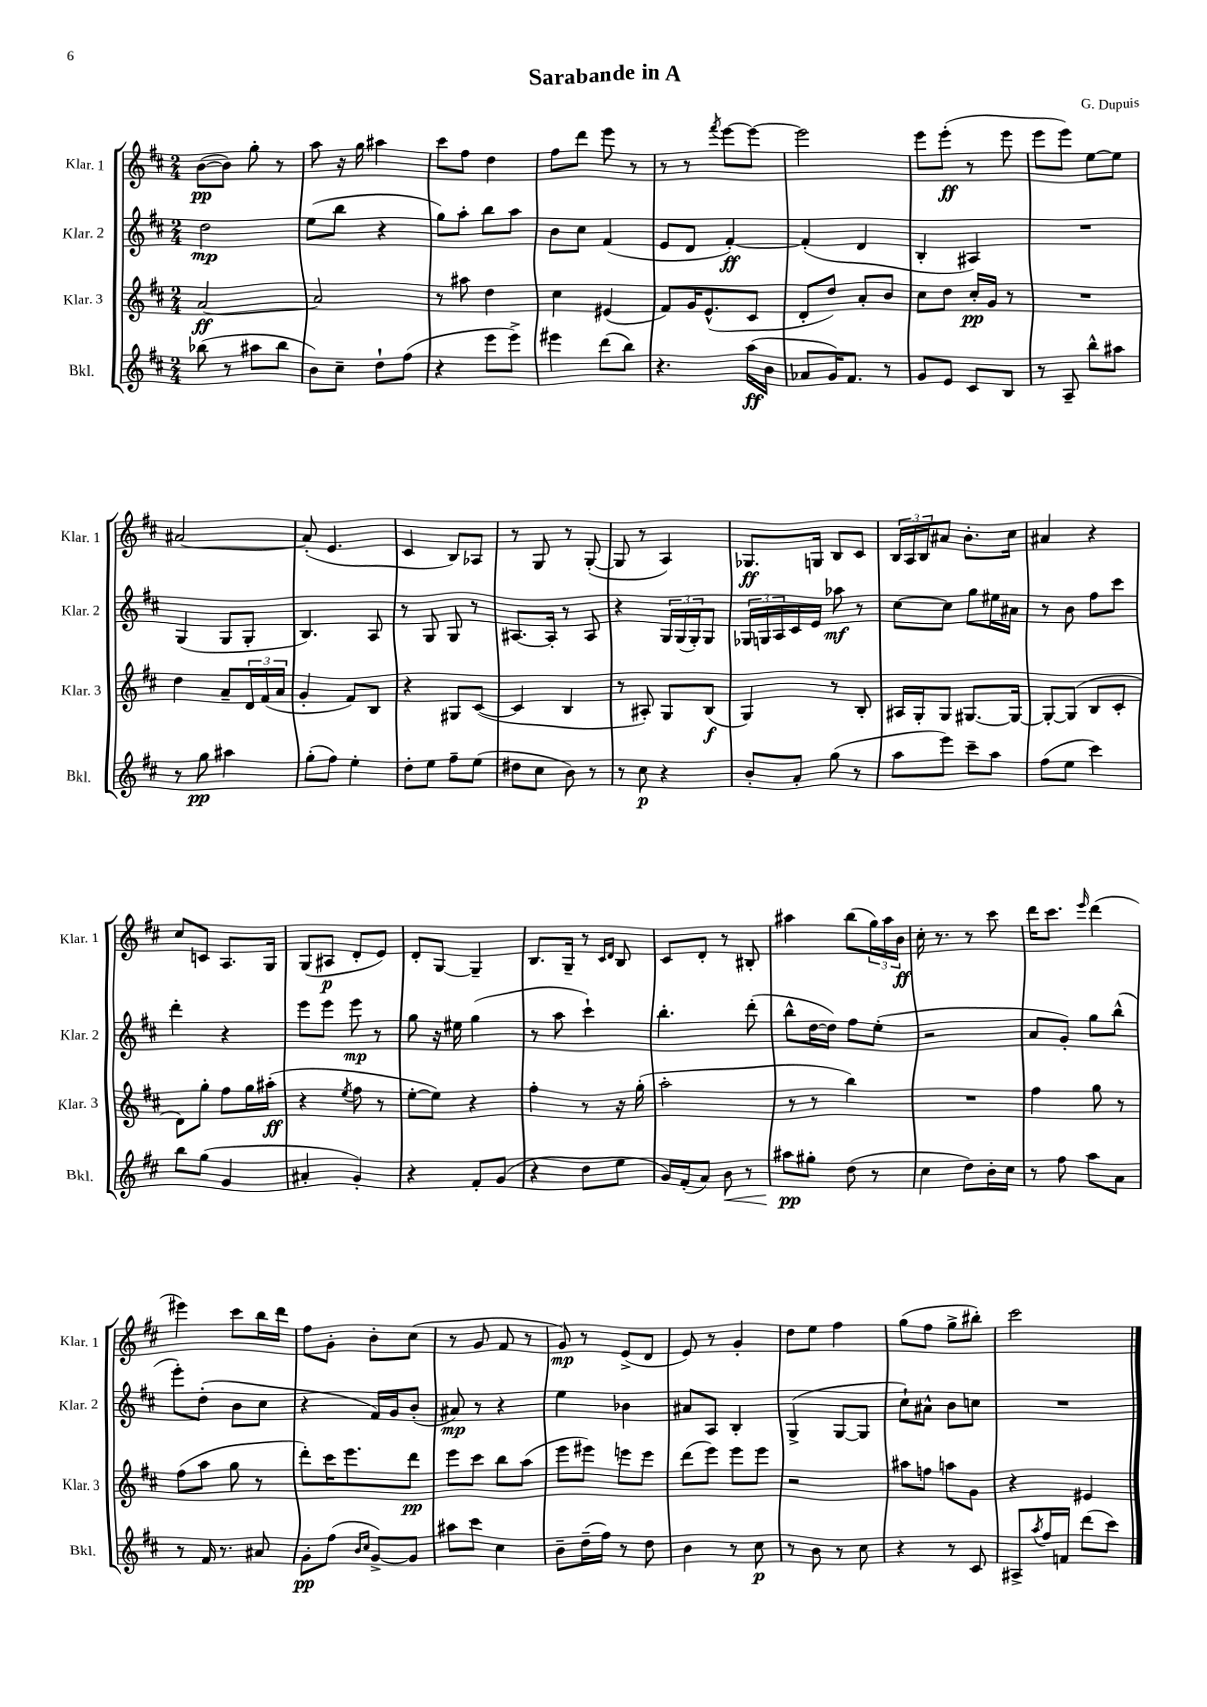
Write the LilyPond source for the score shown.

\header { title = "Sarabande in A" composer = "G. Dupuis" }
<<
\new StaffGroup <<
\new Staff = "s0" \with { instrumentName = "Klar. 1" shortInstrumentName = "Klar. 1" } {
    \clef treble \key d \major \numericTimeSignature \time 2/4
    b'8~\pp( b'8) g''8-. r8 |
    a''8 r16 g''16 ais''4 |
    cis'''8 fis''8 d''4 |
    fis''8 d'''8 e'''8 r8 |
    r8 r8 \acciaccatura { fis'''8 } e'''8~ e'''8~ |
    e'''2 |
    e'''8 e'''8-.\ff( r8 e'''8 |
    e'''8 e'''8) e''8~ e''8 |
    ais'2~ |
    ais'8-.( e'4. |
    cis'4 b8) aes8 |
    r8 g8 r8 g8~-.( |
    g8 r8 a4) |
    ges8.\ff g16 b8 cis'8 |
    \tuplet 3/2 { b16 a16 b16 } ais'8 b'8.-. cis''16 |
    ais'4 r4 |
    cis''8 c'8 a8. g16 |
    g8( ais8\p d'8-. e'8) |
    d'8-. g8~ g4-- |
    b8. g16-- r8 \grace { cis'16 d'16 } b8 |
    cis'8 d'8-. r8 bis8-. |
    ais''4 b''8( \tuplet 3/2 { g''16) ais''16 b'16\ff } |
    cis''16-. r8. r8 cis'''8 |
    d'''16 cis'''8. \grace { e'''16 } d'''4( |
    eis'''4) cis'''8 b''16 d'''16 |
    fis''8 g'8-. b'8-. cis''8( |
    r8 g'8 fis'8 r8 |
    g'8\mp) r8 e'8->( d'8 |
    e'8) r8 g'4-. |
    d''8 e''8 fis''4 |
    g''8( fis''8 g''8-> bis''8-.) |
    cis'''2 \bar "|." |
}
\new Staff = "s1" \with { instrumentName = "Klar. 2" shortInstrumentName = "Klar. 2" } {
    \clef treble \key d \major \numericTimeSignature \time 2/4
    d''2\mp |
    e''8( b''8 r4 |
    g''8) a''8-. b''8 a''8 |
    b'8 cis''8 fis'4( |
    e'8 d'8 fis'4~-.\ff) |
    fis'4-.( d'4 |
    b4-. ais4) |
    R2 |
    g4( g8 g8-. |
    b4.) a8 |
    r8 g8 g8 r8 |
    ais8.~ ais16-. r8 ais8 |
    r4 \tuplet 3/2 { g16 g16( g16-.) } g8 |
    \tuplet 3/2 { ges16 g16 a16 } cis'16 e'16 aes''8\mf r8 |
    cis''8~ cis''8 g''8 eis''16 ais'16 |
    r8 b'8 fis''8 cis'''8 |
    d'''4-. r4 |
    e'''8 e'''8 e'''8\mp r8 |
    g''8 r16 eis''16 g''4( |
    r8 a''8 cis'''4-!) |
    b''4.-. d'''8-.( |
    b''8-^ d''16~ d''16) fis''8 e''8-.( |
    r2 |
    a'8 g'8-.) g''8 b''8-^( |
    e'''8-.) d''8-.( b'8 cis''8 |
    r4 fis'16) g'16 b'8-.( |
    ais'8\mp) r8 r4 |
    e''4 bes'4 |
    ais'8 a8 b4-. |
    g4->( g8~ g8 |
    cis''8-!) ais'8-^ b'8 c''8 |
    R2 \bar "|." |
}
\new Staff = "s2" \with { instrumentName = "Klar. 3" shortInstrumentName = "Klar. 3" } {
    \clef treble \key d \major \numericTimeSignature \time 2/4
    a'2~\ff |
    a'2 |
    r8 ais''8 d''4 |
    cis''4 eis'4( |
    fis'8) g'16 e'8.-^( cis'8 |
    d'8-. d''8) a'8-. b'8 |
    cis''8 d''8 cis''16-.\pp g'16 r8 |
    R2 |
    d''4 a'8-- \tuplet 3/2 { d'16 fis'16( a'16 } |
    g'4-. fis'8) b8 |
    r4 gis8 cis'8~( |
    cis'4 b4 |
    r8 ais8-.) g8 b8\f( |
    g4) r8 b8-. |
    ais16 g16-. g8 gis8.~ gis16~ |
    gis8~-. gis8( b8 cis'8-. |
    d'8) g''8-. fis''8 g''16 ais''16-.\ff( |
    r4 \acciaccatura { e''8 } fis''8 r8 |
    e''8~-. e''8) r4 |
    fis''4-. r8 r16 g''16-.( |
    a''2-. |
    r8 r8 b''4) |
    R2 |
    fis''4 g''8 r8 |
    fis''8( a''8 g''8 r8 |
    d'''8-.) cis'''16 e'''8. d'''8\pp |
    e'''8 cis'''8 b''8 a''8( |
    e'''8 eis'''8) e'''8 e'''8 |
    d'''8( e'''8) e'''8 e'''8 |
    r2 |
    ais''8 f''8 a''8 g'8 |
    r4 eis'4 \bar "|." |
}
\new Staff = "s3" \with { instrumentName = "Bkl." shortInstrumentName = "Bkl." } {
    \clef treble \key d \major \numericTimeSignature \time 2/4
    bes''8( r8 ais''8 bes''8 |
    b'8) cis''8-- d''8-! fis''8( |
    r4 e'''8 e'''8->) |
    eis'''4 d'''8( b''8) |
    r4. a''16\ff( b'16 |
    aes'8 g'16) fis'8. r8 |
    g'8 e'8 cis'8 b8 |
    r8 a8-- b''8-^ ais''8 |
    r8 g''8\pp ais''4 |
    g''8-.( fis''8) e''4-. |
    d''8-. e''8 fis''8-- e''8( |
    dis''8 cis''8 b'8) r8 |
    r8 cis''8\p r4 |
    b'8-. a'8-. g''8( r8 |
    a''8 e'''8) cis'''8-- a''8 |
    fis''8( e''8 cis'''4) |
    b''8 g''8( g'4 |
    ais'4-. g'4-.) |
    r4 fis'8-. g'8( |
    r4 d''8 e''8 |
    g'16) fis'16-.( a'8) b'8\< r8 |
    ais''8\pp\! gis''8-. d''8( r8 |
    cis''4 d''8) b'16-. cis''16 |
    r8 fis''8 a''8 a'8 |
    r8 fis'16 r8. ais'8 |
    g'8-.\pp fis''8( \grace { b'16 cis''16 } g'8~->) g'8 |
    ais''8 cis'''8 cis''4 |
    b'8-- d''16--( fis''16) r8 d''8 |
    b'4 r8 cis''8\p |
    r8 b'8 r8 cis''8 |
    r4 r8 cis'8 |
    ais8-> \acciaccatura { a''8 } fis''16 f'16 d'''8( cis'''8) \bar "|." |
}
>>
>>
\layout { \context { \Score \remove "Bar_number_engraver" } }
